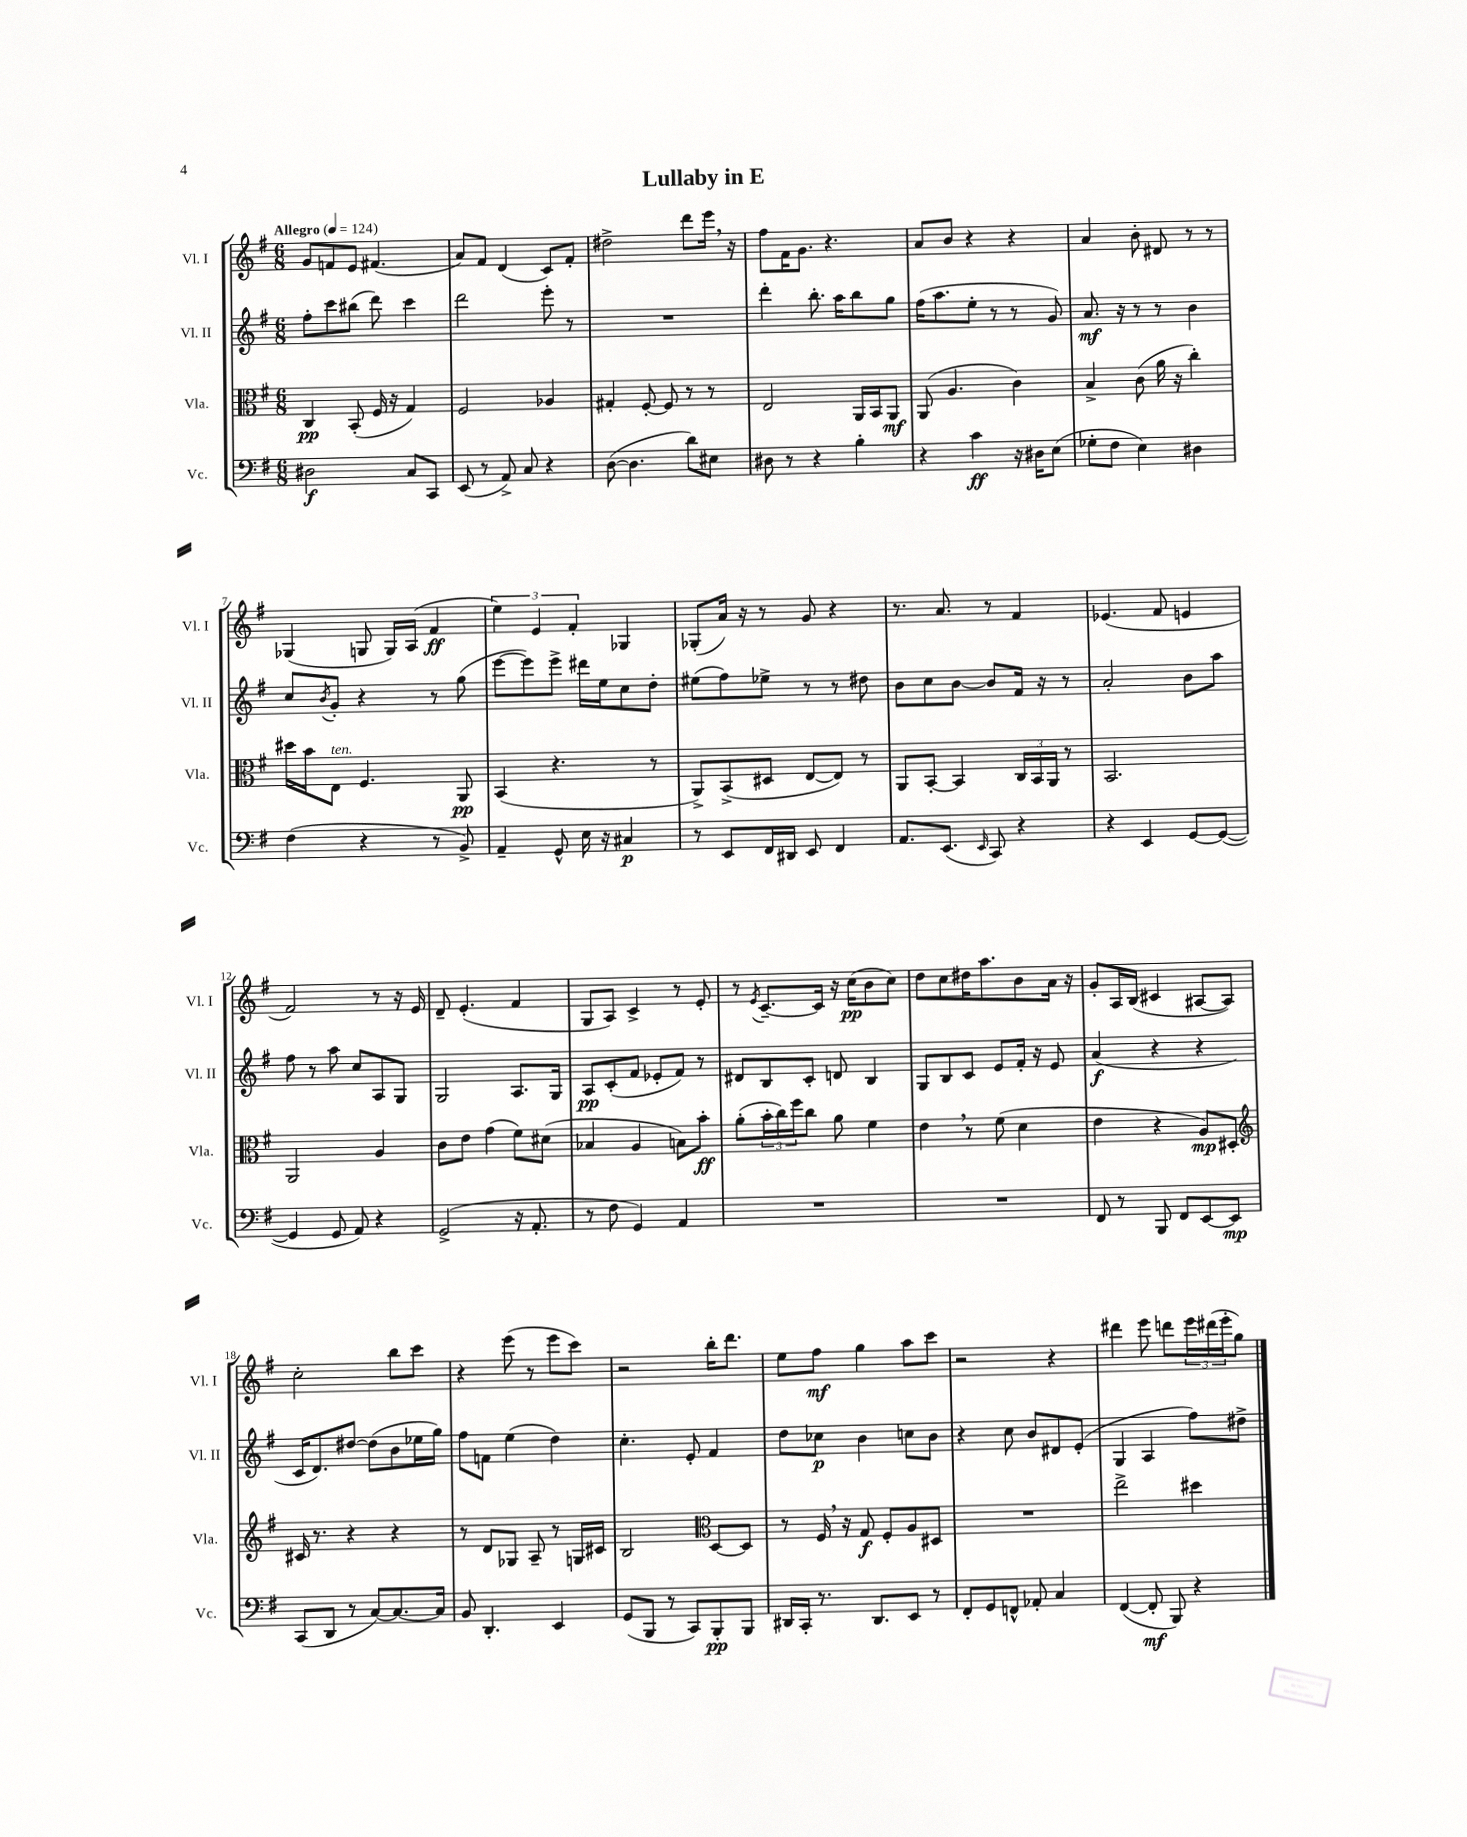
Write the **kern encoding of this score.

**kern	**kern	**kern	**kern
*staff4	*staff3	*staff2	*staff1
*clefF4	*clefC3	*clefG2	*clefG2
*k[f#]	*k[f#]	*k[f#]	*k[f#]
*M6/8	*M6/8	*M6/8	*M6/8
*MM124	*MM124	*MM124	*MM124
2D#	4C	8ff#'	8g
.	.	8ccc	8f
.	(8BB'	(8bb#	8e
.	16F#	8ddd)	(4.f#
.	16r	.	.
8C	4G)	4ccc	.
8CC	.	.	.
=	=	=	=
(8EE	2F#	2ddd	8a)
8r	.	.	8f#
8AA^)	.	.	(4d
8C	.	.	.
4r	4A-	8eee'	8c)
.	.	8r	8f#'
=	=	=	=
([8D	4G#'	2.r	2dd#^
4.D]	.	.	.
.	[8F#'	.	.
.	8F#]	.	.
8d)	8r	.	8ddd
8E#	8r	.	16eee
.	.	.	16r
=	=	=	=
8D#	2E	4ddd'	8ff#
8r	.	.	16f#
.	.	.	8.g
4r	.	8.bb'	.
.	.	.	4.r
.	.	16aa	.
4B'	16AA	8bb	.
.	16BB	.	.
.	8AA	8gg	.
=	=	=	=
4r	(8AA	(16ff#	8a
.	.	8.aa	.
.	4.A	.	8b
4c	.	8ee'	4r
.	.	8r	.
16r	4c)	8r	4r
16D#	.	.	.
(8E	.	8g)	.
=	=	=	=
8G-'	4B^	8.a	4a
8F#	.	.	.
.	.	16r	.
4E)	(8c	8r	8b'
.	16a	8r	8d#
.	16r	.	.
4D#	4cc')	4b	8r
.	.	.	8r
=	=	=	=
(4F#	16dd#	8cc	(4G-
.	16b	.	.
.	.	8qb	.
.	8E	8g'	.
4r	4.F#	4r	8G
.	.	.	16G)
.	.	.	(16A
8r	.	8r	4f#
8BB^)	8AA	(8gg	.
=	=	=	=
4AA~	(4BB	[8eee	6ee)
.	.	8eee])	.
.	.	.	6e
8GG^^	4.r	8eee^	.
.	.	.	6f#'
16E	.	16ddd#	.
16r	.	16ee	.
4C#	.	8cc	4G-
.	8r	8dd'	.
=	=	=	=
8r	8AA^)	(8ee#	(8G-'
8EE	(8BB^	8ff#)	16a)
.	.	.	16r
16FF#	8D#	8ee-^	8r
16DD#	.	.	.
8EE	[8E	8r	8g
4FF#	8E])	8r	4r
.	8r	8dd#	.
=	=	=	=
8.AA	8AA	8b	8.r
.	[8BB'	8cc	.
(8.EE	.	.	8.a
.	4BB]	[8b	.
16qqEE	.	.	.
8CC)	.	8b]	8r
4r	24C	16f#	4f#
.	24BB	.	.
.	.	16r	.
.	24AA	.	.
.	8r	8r	.
=	=	=	=
4r	2.BB	2a'	(4.e-
4EE	.	.	.
.	.	.	8f#
[8GG	.	8b	4e
(8GG_	.	8aa	.
=	=	=	=
4GG]	2AA	8ff#	2f#)
.	.	8r	.
8GG	.	8aa	.
8AA)	.	8cc	.
4r	4A	8A	8r
.	.	8G	16r
.	.	.	16e
=	=	=	=
(2GG^	8c	2G	8d~
.	8e	.	(4.e'
.	(4g	.	.
16r	8f#)	8.A	4f#
8.AA'	.	.	.
.	(8d#	.	.
.	.	16G	.
=	=	=	=
8r	4B-	8A	8G
8F#	.	(8c'	8A)
4GG)	4A	8f#	4c^
.	.	8e-'	.
4AA	8B)	8f#)	8r
.	8b'	8r	8e'
=	=	=	=
2.r	(8a'	8d#	8r
.	.	.	8qe
.	24b'	8B	[8.c~
.	24cc)	.	.
.	24ff#	.	.
.	8cc	8c'	.
.	.	.	16c]
.	8a	8d	16r
.	.	.	(16cc
.	4f#	4B	8b
.	.	.	8cc)
=	=	=	=
2.r	4e	8G	8dd
.	.	8B	8cc
.	8r	8c	16dd#
.	.	.	8.aa
.	(8f#	8e	.
.	4d	16f#'	8b
.	.	16r	.
.	.	8e	16a
.	.	.	16r
=	=	=	=
8FF#	4e	(4a	8g'
8r	.	.	16A
.	.	.	(16B
8BBB	4r	4r	4c#
8FF#	.	.	.
[8EE	8A)	4r	[8A#
8EE]	8D#'	.	8A#])
=	=	=	=
*	*clefG2	*	*
(8CC	16c#	16c	2cc'
.	8.r	8.d)	.
8DD	.	.	.
8r	4r	[8dd#	.
[8C)	.	(8dd#]	.
8.C_	4r	8b	8bb
.	.	16ee-	8ccc
16C]	.	16gg)	.
=	=	=	=
8BB	8r	8ff#	4r
4.DD'	8d	8f	.
.	8G-	(4ee	(8eee
.	8A~	.	8r
4EE	8r	4dd)	8eee
.	16G	.	8ccc)
.	16c#	.	.
=	=	=	=
(8GG	2B	4.cc'	2r
8BBB	.	.	.
8r	.	.	.
8CC)	.	8e'	.
*	*clefC3	*	*
8BBB'	[8D	4f#	16bb'
.	.	.	8.ddd
8BBB	8D]	.	.
=	=	=	=
16DD#	8r	8dd	8ee
16CC'	.	.	.
8.r	16F#	8cc-	8ff#
.	16r	.	.
.	8G	4b	4gg
8.DD#	.	.	.
.	8F#'	.	.
8EE	8A	8cc	8aa
8r	8D#	8b	8ccc
=	=	=	=
8FF#'	2.r	4r	2r
8GG	.	.	.
8FF^^	.	8cc	.
8AA-'	.	8b	.
4C	.	8d#	4r
.	.	(8e'	.
=	=	=	=
([4FF#	2ee^	4G	4ddd#
8FF#']	.	4A	8eee
8BBB)	.	.	8ddd
4r	4dd#	8ff#)	24eee
.	.	.	(24ddd#
.	.	.	24eee'
.	.	8dd#^	8gg)
==	==	==	==
*-	*-	*-	*-
